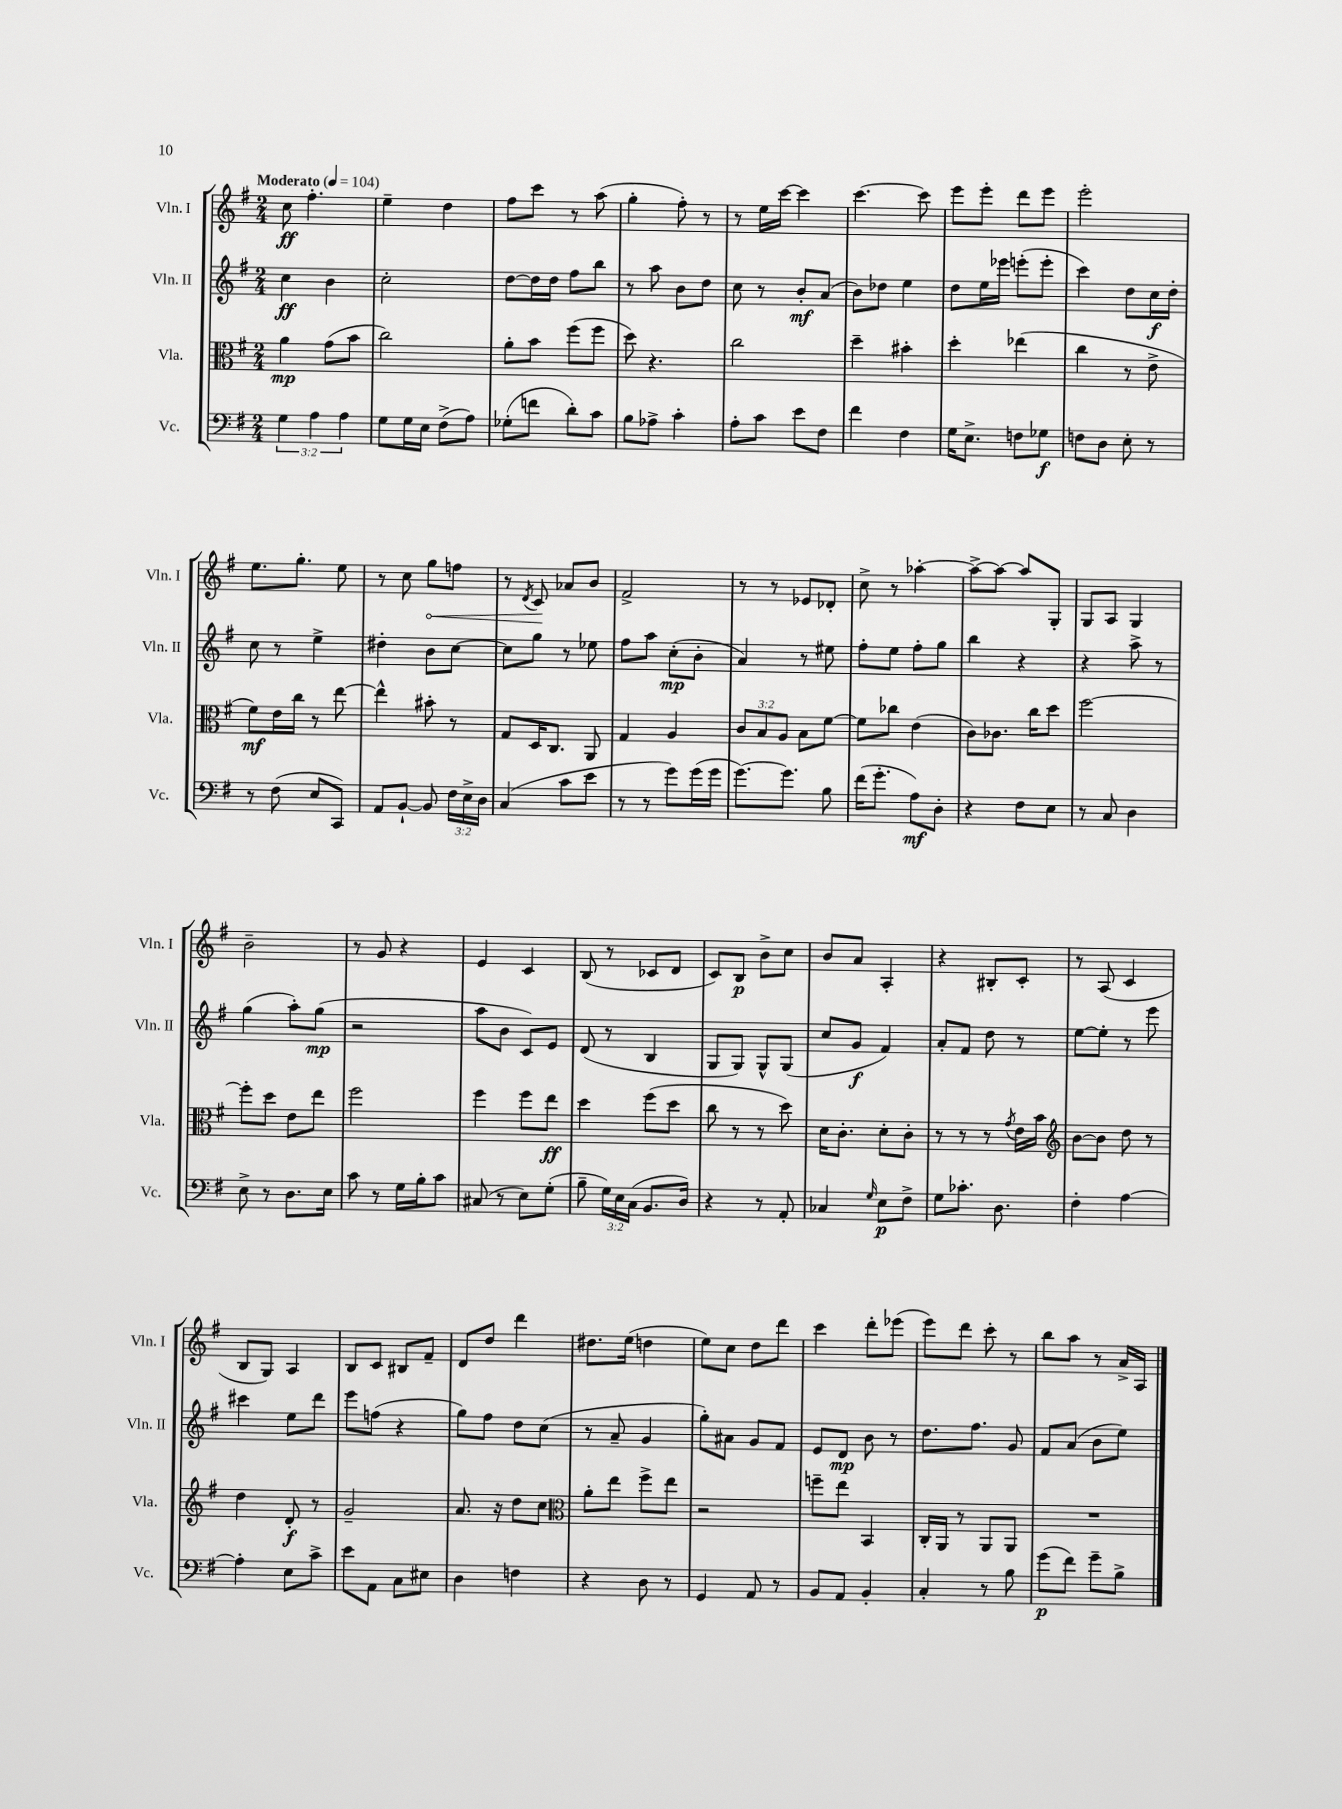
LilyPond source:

<<
\new StaffGroup <<
\new Staff = "s0" \with { instrumentName = "Vln. I" shortInstrumentName = "Vln. I" } {
    \clef treble \key g \major \numericTimeSignature \time 2/4 \tempo "Moderato" 4 = 104
    \autoBeamOff c''8\ff fis''4.-. |
    e''4-- d''4 |
    fis''8[ c'''8] r8 a''8( |
    g''4-. fis''8-.) r8 |
    r8 e''16[ c'''16]~ c'''4 |
    c'''4.~ c'''8 |
    e'''8[ e'''8]-. d'''8[ e'''8] |
    e'''2-. |
    e''8.[ g''8.]-. e''8 |
    r8 c''8 \once \override Hairpin.circled-tip = ##t g''8[\< f''8] |
    r8 \acciaccatura { d'8 } c'8\! aes'8[ b'8] |
    fis'2-> |
    r8 r8 ees'8[ des'8]-. |
    c''8-> r8 aes''4~-. |
    aes''8[~-> aes''8]~ aes''8[ g8]-. |
    g8[ a8] g4 |
    b'2-- |
    r8 g'8 r4 |
    e'4 c'4 |
    b8( r8 ces'8[ d'8] |
    c'8[) b8]\p b'8[-> c''8] |
    b'8[ a'8] a4-. |
    r4 bis8[-. c'8]-. |
    r8 a8( c'4 |
    b8[ g8]) a4 |
    b8[ c'8] bis8[ fis'8]-- |
    d'8[ d''8] d'''4 |
    dis''8.[ e''16]( d''4 |
    e''8[) c''8] d''8[ d'''8] |
    c'''4 d'''8[-. ees'''8]( |
    e'''8[) d'''8] c'''8-. r8 |
    b''8[ a''8] r8 a'16[-> a16] \bar "|." |
}
\new Staff = "s1" \with { instrumentName = "Vln. II" shortInstrumentName = "Vln. II" } {
    \clef treble \key g \major \numericTimeSignature \time 2/4
    \autoBeamOff c''4\ff b'4 |
    c''2-. |
    d''8[~ d''16 d''16] fis''8[ b''8] |
    r8 a''8 b'8[ d''8] |
    c''8 r8 b'8[-.\mf a'8]( |
    b'8[) des''8] e''4 |
    d''8[ e''16 ees'''16] e'''8[-.( e'''8]-. |
    c'''4) d''8[ c''16\f d''16]-. |
    c''8 r8 e''4-> |
    dis''4-. b'8[ c''8]~ |
    c''8[ g''8] r8 ees''8 |
    fis''8[ a''8] c''8[-.\mp( b'8]-. |
    a'4) r8 eis''8 |
    fis''8[-. e''8] fis''8[-. g''8] |
    b''4 r4 |
    r4 a''8-> r8 |
    g''4( a''8[-.) g''8]\mp( |
    r2 |
    a''8[ b'8] c'8[) e'8] |
    d'8( r8 b4 |
    g8[ g8]) g8[-^ g8]( |
    c''8[ g'8]\f fis'4) |
    a'8[-. fis'8] d''8 r8 |
    e''8[~ e''8]-. r8 e'''8 |
    cis'''4 e''8[ d'''8] |
    e'''8[ f''8]( r4 |
    g''8[) fis''8] d''8[ c''8]( |
    r8 a'8-- g'4 |
    g''8[-.) ais'8] g'8[ fis'8] |
    e'8[ d'8]\mp b'8 r8 |
    d''8.[ fis''8.] g'8 |
    fis'8[ a'8]( b'8[ e''8]) \bar "|." |
}
\new Staff = "s2" \with { instrumentName = "Vla." shortInstrumentName = "Vla." } {
    \clef alto \key g \major \numericTimeSignature \time 2/4 \override Staff.TupletNumber.text = #tuplet-number::calc-fraction-text
    \autoBeamOff a'4\mp g'8[( b'8] |
    c''2) |
    a'8[-. b'8] fis''8[( fis''8] |
    d''8) r4. |
    c''2 |
    d''4-- bis'4-. |
    d''4-. ees''4( |
    c''4 r8 e'8-> |
    fis'8[\mf) e'16 c''16] r8 e''8~ |
    e''4-^ bis'8-. r8 |
    g8[ d16 c8.] a,8 |
    g4 a4 |
    \tuplet 3/2 { c'8[ b8 a8] } b8[ fis'8]~ |
    fis'8[ ces''8] e'4( |
    c'8[) ces'8.] c''16[ d''8] |
    fis''2~ |
    fis''8[-. d''8] e'8[ e''8] |
    fis''2 |
    fis''4 fis''8[ e''8]\ff |
    d''4 fis''8[( d''8] |
    c''8 r8 r8 d''8) |
    d'16[ c'8.]-. d'8[-. c'8]-. |
    r8 r8 r8 \acciaccatura { g'8 } e'16[ b'16] |
    \clef treble b'8[~ b'8] d''8 r8 |
    d''4 d'8-.\f r8 |
    g'2-- |
    a'8. r16 d''8[ c''8] |
    \clef alto a'8[-. e''8] fis''8[-> e''8] |
    r2 |
    f''8[-- e''8] b,4 |
    c16[-. a,16] r8 a,8[ a,8] |
    R2 \bar "|." |
}
\new Staff = "s3" \with { instrumentName = "Vc." shortInstrumentName = "Vc." } {
    \clef bass \key g \major \numericTimeSignature \time 2/4 \override Staff.TupletNumber.text = #tuplet-number::calc-fraction-text
    \autoBeamOff \tuplet 3/2 { g4 a4 a4 } |
    g8[ g16 e16] fis8[->( a8]) |
    ges8[-.( f'8] d'8[-.) c'8] |
    b8[ aes8]-> c'4-. |
    a8[-. c'8] e'8[ fis8] |
    fis'4 fis4 |
    g16[ e8.]-> f8[ ges8]\f |
    f8[ d8] e8-. r8 |
    r8 fis8( e8[ c,8]) |
    a,8[ b,8]~-! b,8 \tuplet 3/2 { fis16[ e16-> d16] } |
    c4( c'8[ e'8] |
    r8 r8 g'8[) g'16( g'16] |
    g'8.[~) g'8.] b8 |
    fis'16[( g'8.]-. a8[\mf) d8]-. |
    r4 fis8[ e8] |
    r8 c8 d4 |
    e8-> r8 d8.[ e16] |
    c'8 r8 g16[ b16-. c'8] |
    cis8( r8 e8[) g8]-.( |
    b8-- \tuplet 3/2 { g16[) e16 c16]( } b,8.[ d16]) |
    r4 r8 a,8-. |
    ces4 \grace { g16 } e8[\p fis8]-> |
    g8[ ces'8.]-. d8. |
    fis4-. a4~ |
    a4-. e8[ c'8]-> |
    e'8[ a,8] c8[ eis8] |
    d4 f4 |
    r4 d8 r8 |
    g,4 a,8 r8 |
    b,8[ a,8] b,4-. |
    c4-. r8 b8 |
    g'8[\p( fis'8]) g'8[-- b8]-> \bar "|." |
}
>>
>>
\layout { \context { \Score \remove "Bar_number_engraver" } }
